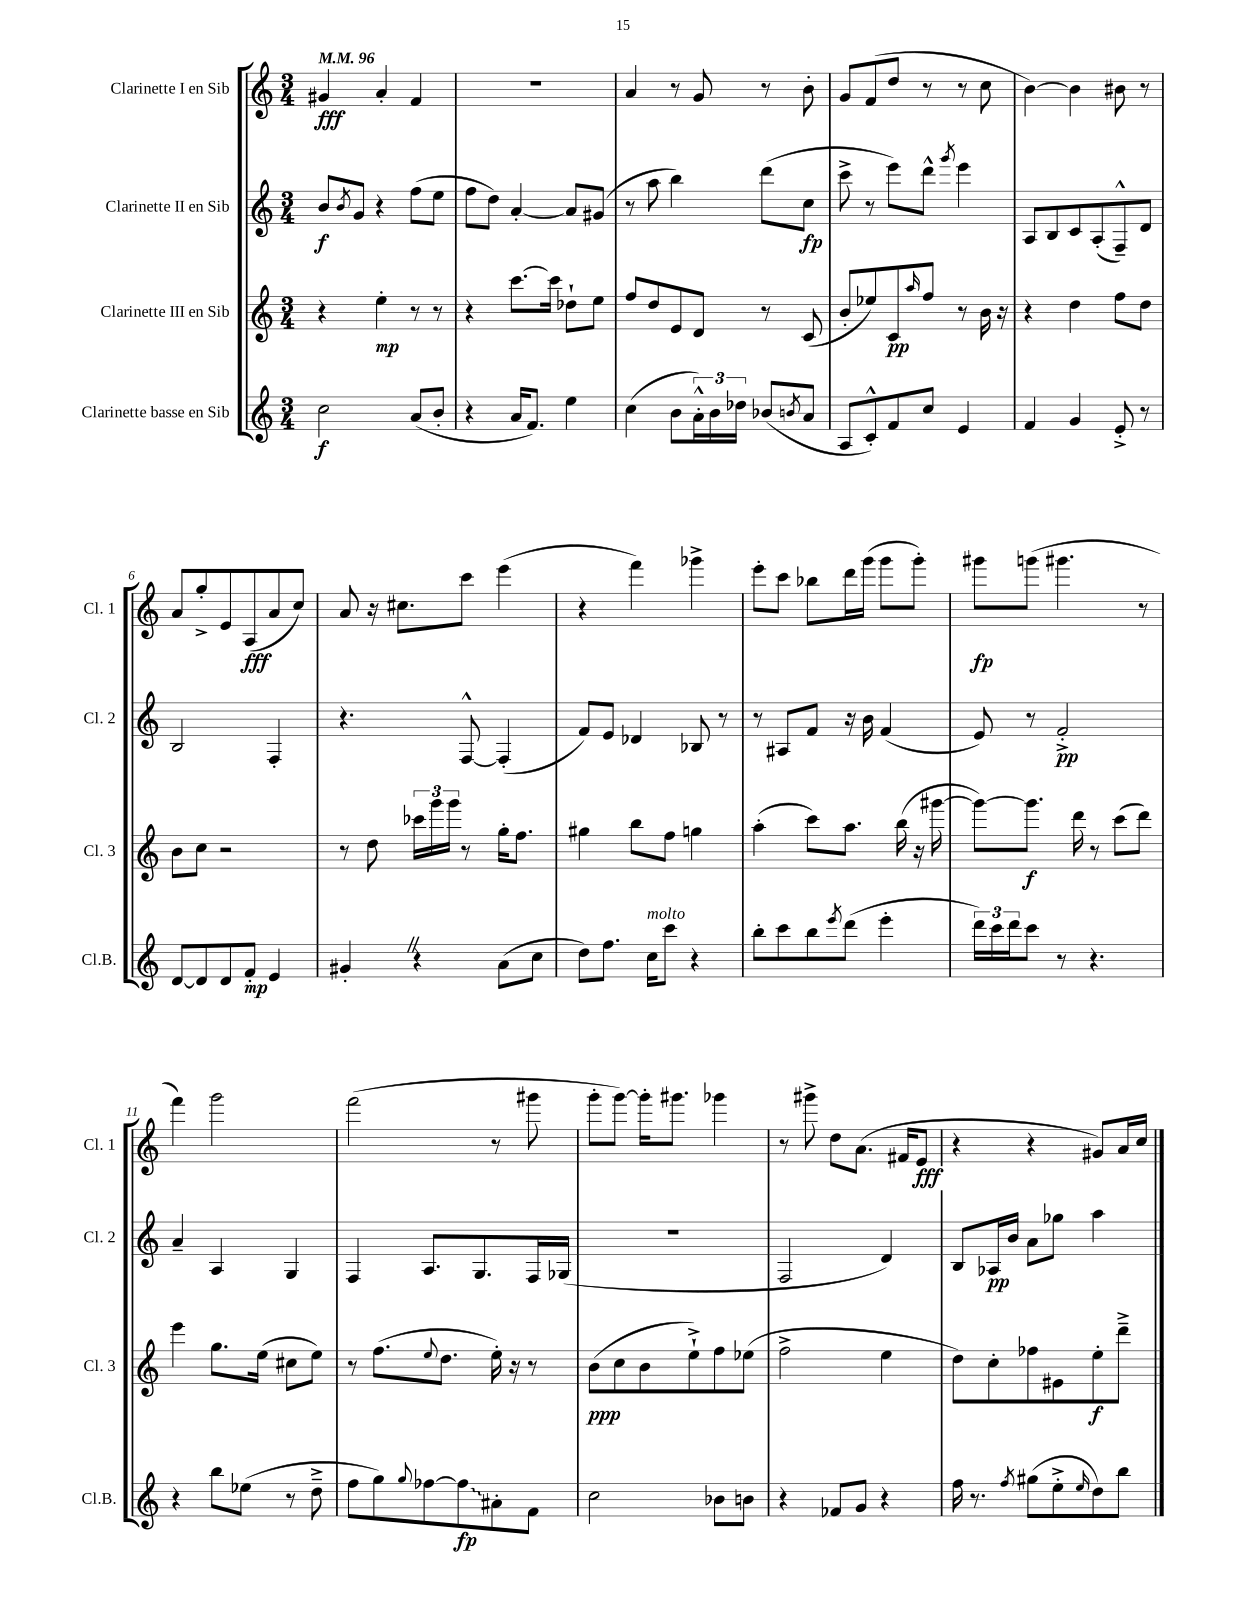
<<
\new StaffGroup <<
\new Staff = "s0" \with { instrumentName = "Clarinette I en Sib" shortInstrumentName = "Cl. 1" } {
    \clef treble \key c \major \numericTimeSignature \time 3/4 \tempo 4 = 96
    gis'4\fff a'4-. f'4 |
    R2. |
    a'4 r8 g'8 r8 b'8-. |
    g'8 f'8( d''8 r8 r8 c''8 |
    b'4~) b'4 bis'8 r8 |
    a'8 g''8-.-> e'8 a8\fff( a'8 c''8) |
    a'8 r16 cis''8. c'''8 e'''4( |
    r4 f'''4) ges'''4-> |
    e'''8-. c'''8 bes''8 d'''16 g'''16( g'''8 g'''8-.) |
    gis'''8\fp g'''8( gis'''4. r8 |
    f'''4) g'''2 |
    f'''2( r8 gis'''8 |
    g'''8-. g'''8~) g'''16-. gis'''8. ges'''4 |
    r8 gis'''8-> d''8 a'8.( fis'16 e'8\fff |
    r4 r4 gis'8) a'16 c''16 \bar "|." |
}
\new Staff = "s1" \with { instrumentName = "Clarinette II en Sib" shortInstrumentName = "Cl. 2" } {
    \clef treble \key c \major \numericTimeSignature \time 3/4
    b'8\f \acciaccatura { b'8 } g'8 r4 f''8( e''8 |
    f''8 d''8) a'4~-. a'8 gis'8( |
    r8 a''8 b''4) d'''8( c''8\fp |
    c'''8-> r8 e'''8) d'''8-^ \acciaccatura { g'''8 } e'''4 |
    a8 b8 c'8 a8-.( f8---^) d'8 |
    b2 f4-. |
    r4. f8~-^ f4-.( |
    f'8) e'8 des'4 bes8 r8 |
    r8 ais8 f'8 r16 b'16 f'4( |
    e'8) r8 f'2-.->\pp |
    a'4-- a4 g4 |
    f4 a8. g8. f16 ges16( |
    R2. |
    f2 d'4) |
    b8 aes16\pp b'16 a'8 ges''8 a''4 \bar "|." |
}
\new Staff = "s2" \with { instrumentName = "Clarinette III en Sib" shortInstrumentName = "Cl. 3" } {
    \clef treble \key c \major \numericTimeSignature \time 3/4
    r4 e''4-.\mp r8 r8 |
    r4 c'''8.~ c'''16 des''8-! e''8 |
    f''8 d''8 e'8 d'8 r8 c'8( |
    b'8-. ees''8) c'8\pp \grace { a''16 } f''8 r8 b'16 r16 |
    r4 d''4 f''8 d''8 |
    b'8 c''8 r2 |
    r8 d''8 \tuplet 3/2 { ces'''16 g'''16 g'''16 } r8 g''16-. f''8. |
    gis''4 b''8 f''8 g''4 |
    a''4-.( c'''8) a''8. b''16( r16 gis'''16~ |
    gis'''8~) gis'''8.\f d'''16 r8 c'''8( d'''8) |
    e'''4 g''8. e''16( cis''8 e''8) |
    r8 f''8.( \appoggiatura { e''8 } d''8. e''16-.) r16 r8 |
    b'8\ppp( c''8 b'8 e''8-!->) f''8 ees''8( |
    f''2-> e''4 |
    d''8) c''8-. fes''8 eis'8 e''8-.\f d'''8---> \bar "|." |
}
\new Staff = "s3" \with { instrumentName = "Clarinette basse en Sib" shortInstrumentName = "Cl.B." } {
    \clef treble \key c \major \numericTimeSignature \time 3/4
    c''2\f a'8( b'8-. |
    r4 a'16 f'8.) e''4 |
    c''4( b'8 \tuplet 3/2 { a'16-.-^) b'16 des''16 } bes'8( \acciaccatura { b'8 } a'8 |
    a8 c'8-.-^) f'8 c''8 e'4 |
    f'4 g'4 e'8-.-> r8 |
    d'8~ d'8 d'8 f'8-.\mp e'4 |
    gis'4-. \once \override BreathingSign.text = \markup { \musicglyph "scripts.caesura.straight" } \breathe r4 a'8( c''8 |
    d''8) f''8. c''16^\markup { \italic "molto" } c'''8 r4 |
    b''8-. c'''8 b''8 \acciaccatura { e'''8 } d'''8( e'''4-. |
    \tuplet 3/2 { d'''16) c'''16 d'''16 } c'''8 r8 r4. |
    r4 b''8 ees''8( r8 d''8---> |
    f''8 g''8) \appoggiatura { g''8 } fes''8~ \once \override Glissando.style = #'zigzag fes''8\glissando\fp ais'8-. f'8 |
    c''2 bes'8 b'8 |
    r4 fes'8 g'8 r4 |
    f''16 r8. \acciaccatura { f''8 } gis''8( e''8-.-> \grace { e''16 } d''8) b''8 \bar "|." |
}
>>
>>
